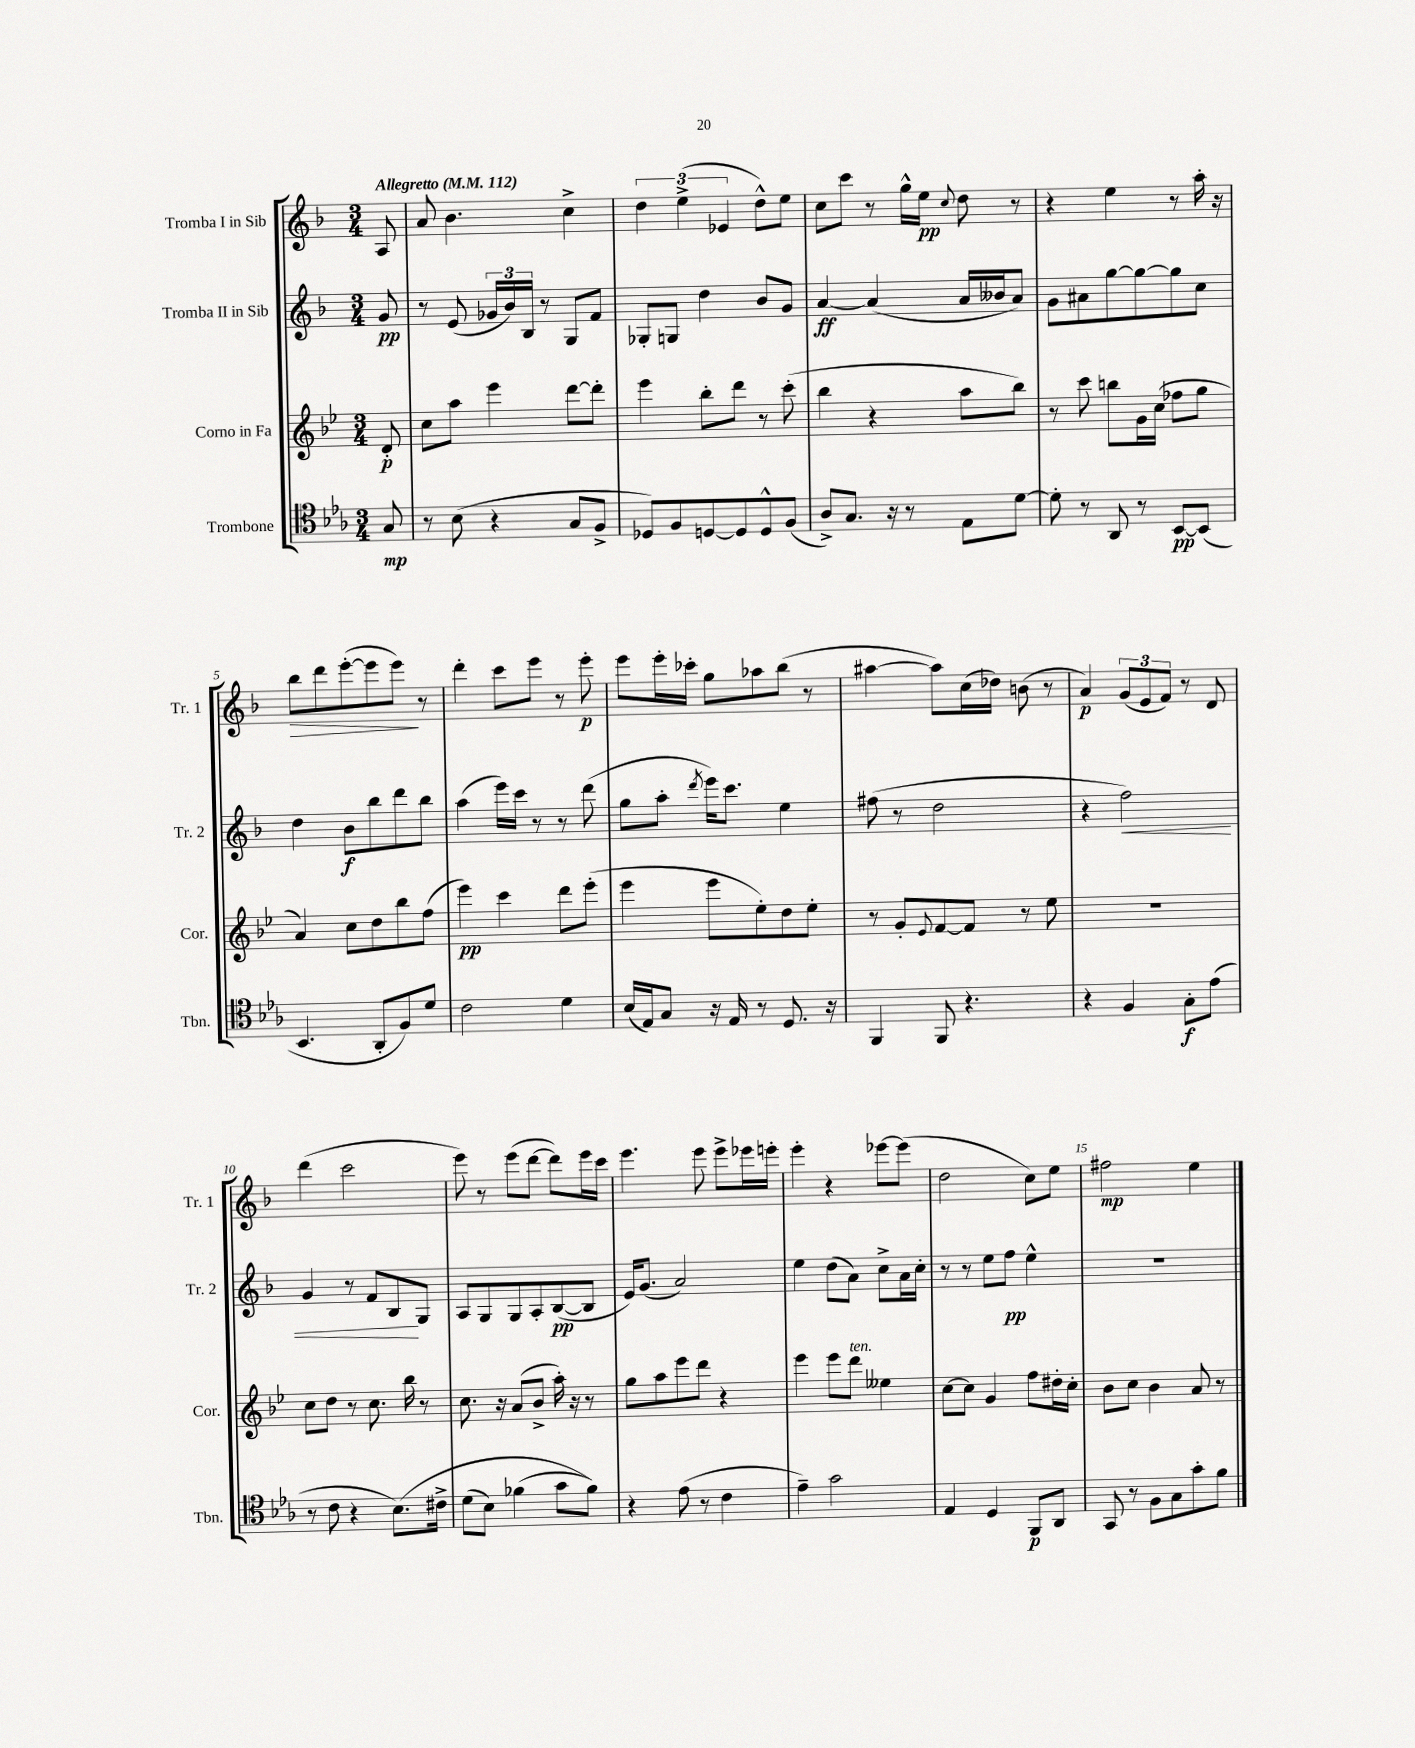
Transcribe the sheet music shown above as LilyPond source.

<<
\new StaffGroup <<
\new Staff = "s0" \with { instrumentName = "Tromba I in Sib" shortInstrumentName = "Tr. 1" } {
    \clef treble \key f \major \numericTimeSignature \time 3/4 \partial 8 \tempo "Allegretto" 4 = 112
    a8 |
    a'8 bes'4. c''4-> |
    \tuplet 3/2 { d''4 e''4->( ees'4 } d''8-^) e''8 |
    c''8 c'''8 r8 g''16-^ e''16\pp \appoggiatura { c''8 } d''8 r8 |
    r4 e''4 r8 a''16-. r16 |
    bes''8\> d'''8 e'''8~-.( e'''8 e'''8\!) r8 |
    d'''4-. c'''8 e'''8 r8 e'''8-.\p |
    e'''8 e'''16-. ces'''16-. g''8 aes''8 bes''8( r8 |
    ais''4~ ais''8) c''16( des''16) b'8( r8 |
    a'4\p) \tuplet 3/2 { g'8( e'8 f'8) } r8 d'8 |
    d'''4( c'''2 |
    e'''8) r8 e'''8( d'''8~ d'''8) e'''16 c'''16 |
    e'''4. e'''8 e'''8-> ees'''16 e'''16-. |
    e'''4-. r4 ees'''8~ ees'''8( |
    d''2 c''8) e''8 |
    fis''2\mp e''4 \bar "|." |
}
\new Staff = "s1" \with { instrumentName = "Tromba II in Sib" shortInstrumentName = "Tr. 2" } {
    \clef treble \key f \major \numericTimeSignature \time 3/4 \partial 8
    g'8\pp |
    r8 e'8( \tuplet 3/2 { ges'16 bes'16) bes16 } r8 g8 f'8 |
    ges8-. g8 d''4 bes'8 g'8 |
    a'4~\ff a'4( a'16 beses'16 a'8) |
    g'8 ais'8 g''8~ g''8~ g''8 c''8 |
    d''4 bes'8\f bes''8 d'''8 bes''8 |
    a''4( e'''16) c'''16 r8 r8 d'''8( |
    g''8 a''8-. \acciaccatura { d'''8 } e'''16) c'''8. e''4 |
    fis''8( r8 d''2 |
    r4 f''2\<) |
    g'4 r8 f'8 bes8\! g8 |
    a8 g8 g8 a8-. bes8~\pp( bes8 |
    e'16) g'8.( a'2) |
    e''4 d''8( a'8) c''8-> a'16 c''16-. |
    r8 r8 e''8 f''8\pp e''4-^ |
    R2. \bar "|." |
}
\new Staff = "s2" \with { instrumentName = "Corno in Fa" shortInstrumentName = "Cor." } {
    \clef treble \key bes \major \numericTimeSignature \time 3/4 \partial 8
    d'8-.\p |
    c''8 a''8 ees'''4 d'''8~ d'''8-. |
    ees'''4 bes''8-. d'''8 r8 c'''8-.( |
    bes''4 r4 a''8 bes''8) |
    r8 c'''8 b''8 g'16 c''16( fes''8 g''8 |
    a'4) c''8 d''8 bes''8 f''8( |
    ees'''4\pp) c'''4 d'''8 ees'''8-.( |
    ees'''4 ees'''8 ees''8-.) d''8 ees''8-. |
    r8 g'8-. \appoggiatura { ees'8 } f'8~ f'8 r8 ees''8 |
    R2. |
    c''8 d''8 r8 c''8. bes''16 r8 |
    c''8. r16 a'8( bes'8-> a''16-.) r16 r8 |
    g''8 a''8 ees'''8 d'''8 r4 |
    ees'''4 ees'''8 d'''8^\markup { \italic "ten." } eeses''4 |
    c''8~ c''8 g'4 f''8 dis''16-. c''16-. |
    bes'8 c''8 bes'4 a'8 r8 \bar "|." |
}
\new Staff = "s3" \with { instrumentName = "Trombone" shortInstrumentName = "Tbn." } {
    \clef tenor \key ees \major \numericTimeSignature \time 3/4 \partial 8
    g8\mp |
    r8 bes8( r4 g8 f8-> |
    des8) f8 d8~ d8 d8-^ f8( |
    aes8->) g8. r16 r8 ees8 d'8~ |
    d'8-. r8 aes,8 r8 bes,8~\pp bes,8( |
    bes,4. aes,8-. f8) d'8 |
    c'2 d'4 |
    bes16( ees16) g8 r16 ees16 r8 d8. r16 |
    f,4 f,8 r4. |
    r4 f4 g8-.\f ees'8( |
    r8 c'8 r4 bes8.)\( cis'16-> |
    d'8( bes8) fes'4( g'8 fes'8)\) |
    r4 ees'8( r8 c'4 |
    ees'4--) g'2 |
    ees4 d4 f,8\p aes,8 |
    g,8 r8 f8 g8 g'8-. f'8 \bar "|." |
}
>>
>>
\layout { \context { \Score \override BarNumber.break-visibility = ##(#f #t #t) barNumberVisibility = #(every-nth-bar-number-visible 5) } }
